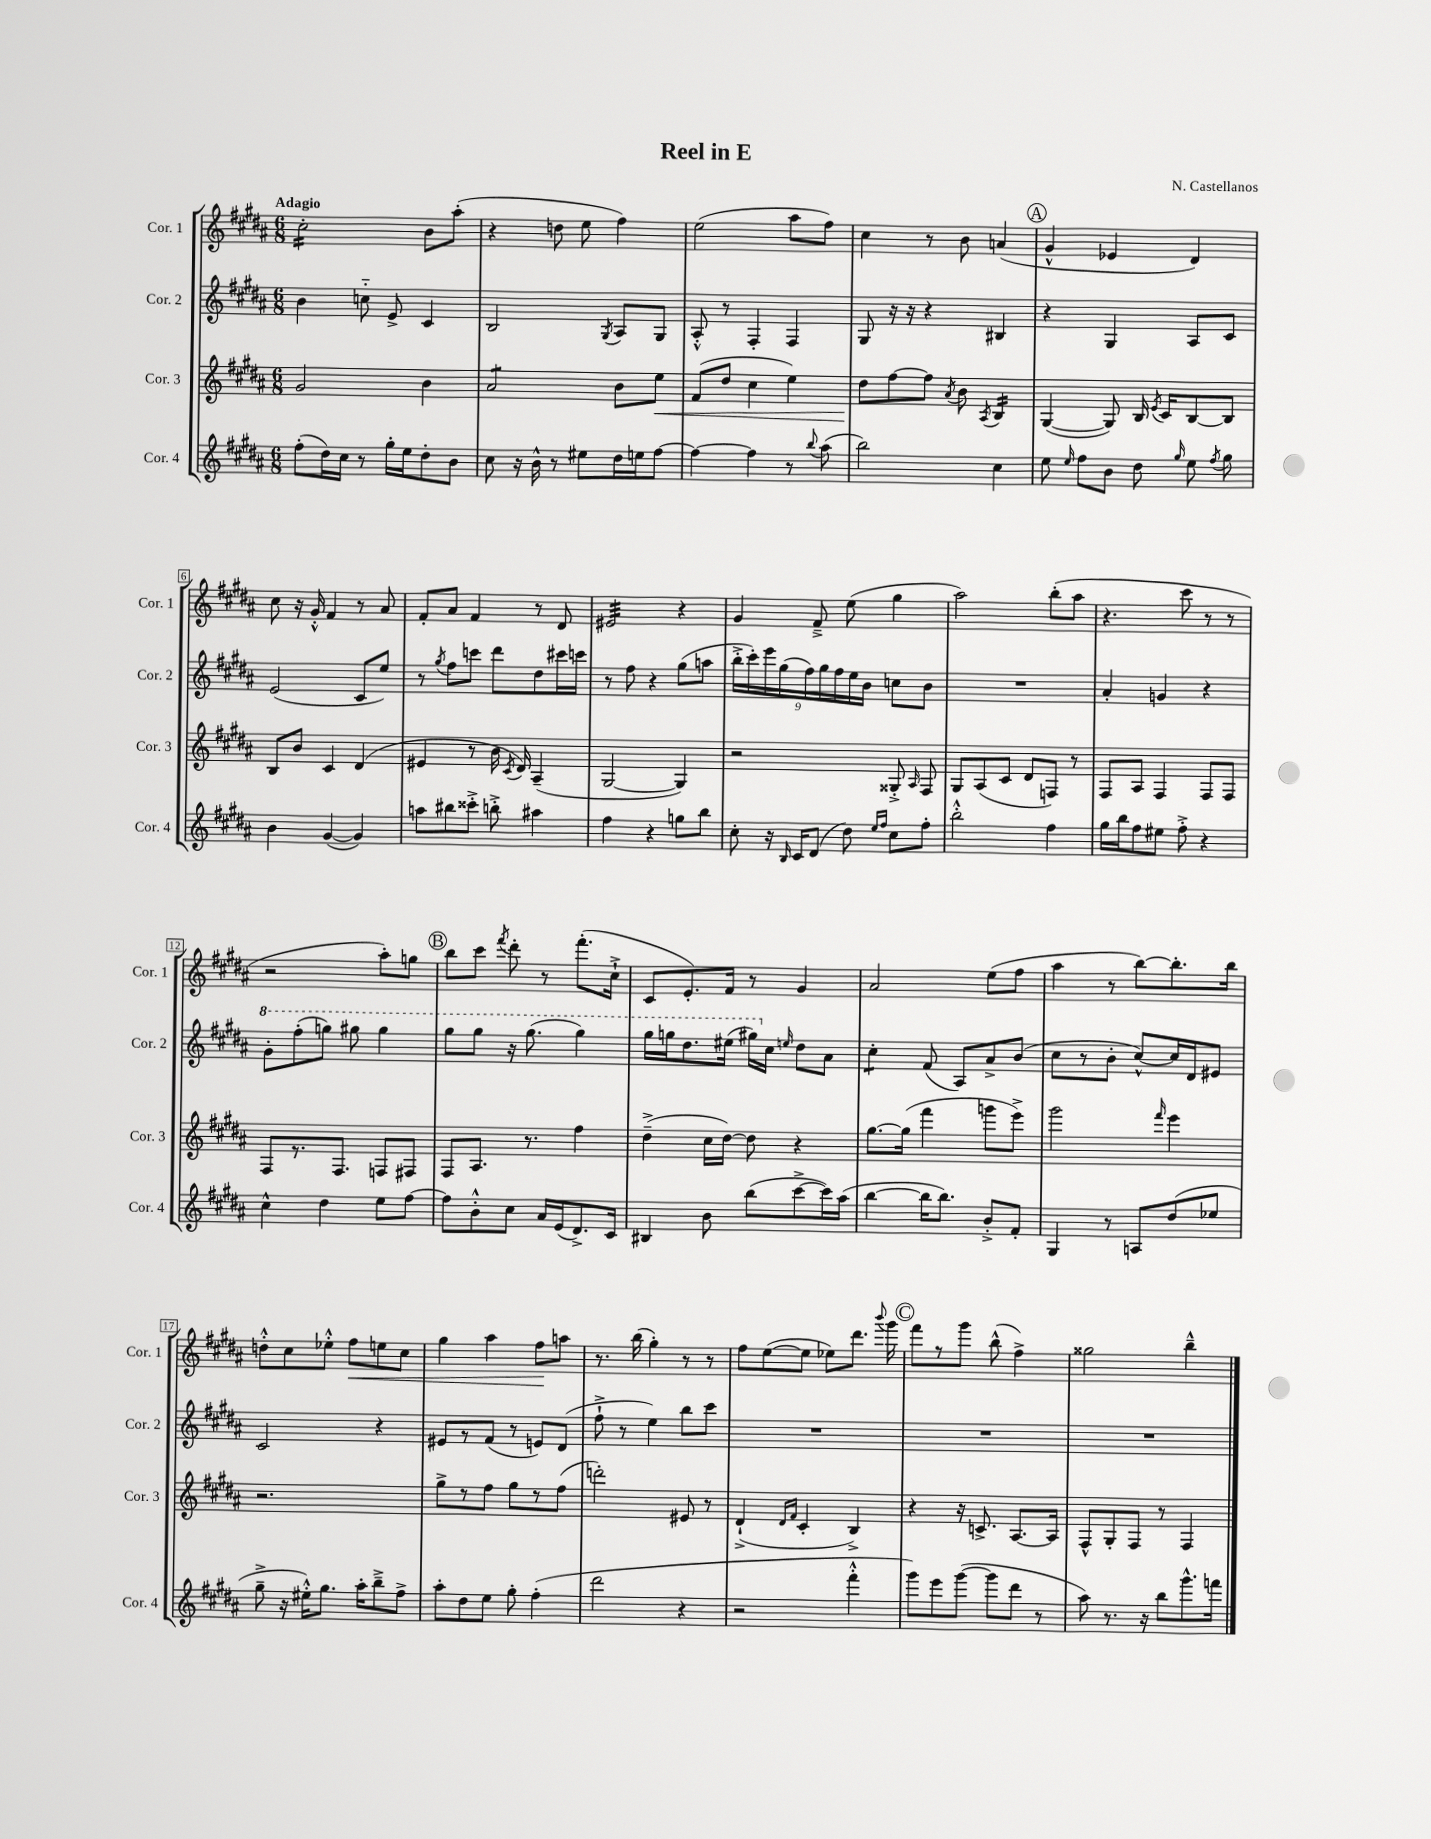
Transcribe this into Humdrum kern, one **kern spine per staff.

**kern	**kern	**kern	**kern
*staff4	*staff3	*staff2	*staff1
*clefG2	*clefG2	*clefG2	*clefG2
*k[f#c#g#d#a#]	*k[f#c#g#d#a#]	*k[f#c#g#d#a#]	*k[f#c#g#d#a#]
*M6/8	*M6/8	*M6/8	*M6/8
(8ff#'	2g#	4b	2cc#'
16dd#)	.	.	.
16cc#	.	.	.
8r	.	8cc'~	.
16gg#'	.	8e^	.
16ee	.	.	.
8dd#'	4b	4c#	8b
8b	.	.	(8aa#'
=	=	=	=
8cc#	2a#	2B	4r
16r	.	.	.
16b^^	.	.	.
8r	.	.	8dd
8ee#	.	.	8ee
.	.	8qG#	.
16dd#	8b	8A#	4ff#)
16ee	.	.	.
[8ff#	8ee	8G#	.
=	=	=	=
4ff#_	(8f#	8A#'^^	(2ee
.	8dd#	8r	.
4ff#]	4cc#	4F#'	.
8r	4ee)	4F#	8aa#
8qqbb	.	.	.
(8aa#	.	.	8ff#)
=	=	=	=
2bb)	8dd#	8G#	4cc#
.	[8ff#	16r	.
.	.	16r	.
.	8ff#]	4r	8r
.	8qa#	.	.
.	8b	.	8b
.	8qA#	.	.
4cc#	4B	4B#	(4a
=	=	=	=
8ee	([4G#	4r	4g#^^
16qqee	.	.	.
8ff#	.	.	.
8b	8G#])	4G#	4e-
8dd#	16B	.	.
.	8qe	.	.
.	16c#	.	.
16qqgg#	.	.	.
8ee	[8B	8A#	4d#)
8qff#	.	.	.
8gg#	8B]	8c#	.
=	=	=	=
4b	8B	(2e	8cc#
.	8b	.	16r
.	.	.	16g#'^^
([4g#	4c#	.	4f#
4g#])	(4d#	8c#	8r
.	.	8ee)	8a#
=	=	=	=
8aa	4e#	8r	8f#'
.	.	8qgg#	.
8bb#	.	8ff#	8a#
8ccc##'^	8r	8ccc	4f#
8bb'^	16b	8ddd#	.
.	8qc#	.	.
.	16d#)	.	.
4aa#	(4A#~	8dd#	8r
.	.	16ccc#	8d#
.	.	16ccc	.
=	=	=	=
4ff#	[2G#	8r	2e#
.	.	8ff#	.
4r	.	4r	.
8gg	4G#])	(8gg#	4r
8bb	.	8aa	.
=	=	=	=
8cc#'	2r	18bb'^	4g#
.	.	18ccc#')	.
.	.	18eee	.
16r	.	.	.
.	.	(18gg#	.
16qqB	.	.	.
16c#	.	.	.
.	.	18ff#)	.
(8d#	.	.	8f#~^
.	.	18gg#	.
.	.	18ff#	.
8dd#)	.	.	(8ee
.	.	18ee	.
.	.	18b	.
16qqee	.	.	.
16qqff#	.	.	.
8cc#	8G##'^	8cc	4gg#
.	16qqA#	.	.
8ff#'	8F#	8b	.
=	=	=	=
2bb'^^	8G#	2.r	2aa#)
.	(8A#	.	.
.	8c#	.	.
.	8d#	.	.
4ff#	8F)	.	(8bb'
.	8r	.	8aa#
=	=	=	=
16gg#	8F#	4a#'	4.r
16bb	.	.	.
8ff#	8A#	.	.
8ee#	4F#	4g	.
8ff#'^	.	.	8ccc#
4r	8F#	4r	8r
.	8F#	.	8r
=	=	=	=
4cc#^^	8F#	8gg#'	2r
.	8.r	(8fff#'	.
4dd#	.	8ggg)	.
.	8.F#	.	.
.	.	8ggg#	.
8ee	8F	4ggg#	8aa#')
[8ff#	8F#	.	8gg
=	=	=	=
8ff#]	8F#	8ggg#	8bb
8b'^^	8.A#	8ggg#	8ccc#
.	.	.	8qfff#
8cc#	.	16r	8ddd#'
.	8.r	(8.ggg#	.
16a#	.	.	8r
(16e	.	.	.
8.d#^)	4ff#	4ggg#)	(8.fff#'
16c#	.	.	16cc#`^
=	=	=	=
4B#	(4dd#~^	16ggg#	8c#
.	.	16ggg	.
.	.	8.ddd#	8.e')
8b	16cc#	.	.
.	[16dd#)	(16eee#	16f#
(8bb	8dd#]	16ggg#)	8r
.	.	16cc#	.
.	.	16qqee	.
[8ccc#^	4r	8dd#	4g#
16ccc#])	.	8a#	.
(16aa#	.	.	.
=	=	=	=
[4bb	[8.gg#	4cc#'	2a#
.	(16gg#]	.	.
16bb]	4fff#	(8f#	.
8.bb)	.	.	.
.	.	8A#)	.
8b'^	8ggg	8a#^	(8ee
8f#'	8eee^)	(8b	8ff#
=	=	=	=
4G#	2ggg#	8cc#	4aa#
.	.	8r	.
8r	.	8b'	8r
8A	.	[8cc#^^)	[8bb)
.	16qqfff#	.	.
(8dd#	4eee	16cc#]	8.bb']
.	.	16d#	.
8ee-	.	8e#	.
.	.	.	16bb
=	=	=	=
8gg#~^	2.r	2c#	8dd'^^
16r	.	.	8cc#
16ee#'^^)	.	.	.
8.gg#	.	.	8ee-'^^
.	.	.	8ff#
16aa#'	.	.	.
8bb~^	.	4r	8ee
8ff#^	.	.	8cc#
=	=	=	=
8aa#'	8gg#^	8e#	4gg#
8dd#	8r	8r	.
8ee	8ff#	(8f#	4aa#
8gg#'	8gg#	8r	.
(4ff#'	8r	8e)	8ff#
.	(8ff#	(8d#	8aa
=	=	=	=
2ddd#	2ddd')	8ff#`^	8.r
.	.	8r	.
.	.	.	(16bb
.	.	4ee)	4gg#')
4r	8e#	8bb	8r
.	8r	8ccc#	8r
=	=	=	=
2r	(4d#`^	2.r	8ff#
.	.	.	([8ee
.	16qqd#	.	.
.	16qqf#	.	.
.	4c#'	.	8ee]
.	.	.	8ee-)
4fff#'^^	4B^)	.	8.ddd#
.	.	.	8qqbbb
.	.	.	16ggg#
=	=	=	=
8ggg#)	4r	2.r	8fff#
8eee	.	.	8r
([8ggg#	16r	.	8ggg#
.	8.c^	.	.
8ggg#]	.	.	(8bb^^
8ddd#	[8.A#	.	4ff#^)
8r	.	.	.
.	16A#]	.	.
=	=	=	=
8aa#)	8F#^^	2.r	2gg##
8.r	8G#'	.	.
.	8F#	.	.
16r	.	.	.
8bb	8r	.	.
8.ggg#^^	4F#	.	4bb~^^
16fff	.	.	.
==	==	==	==
*-	*-	*-	*-
